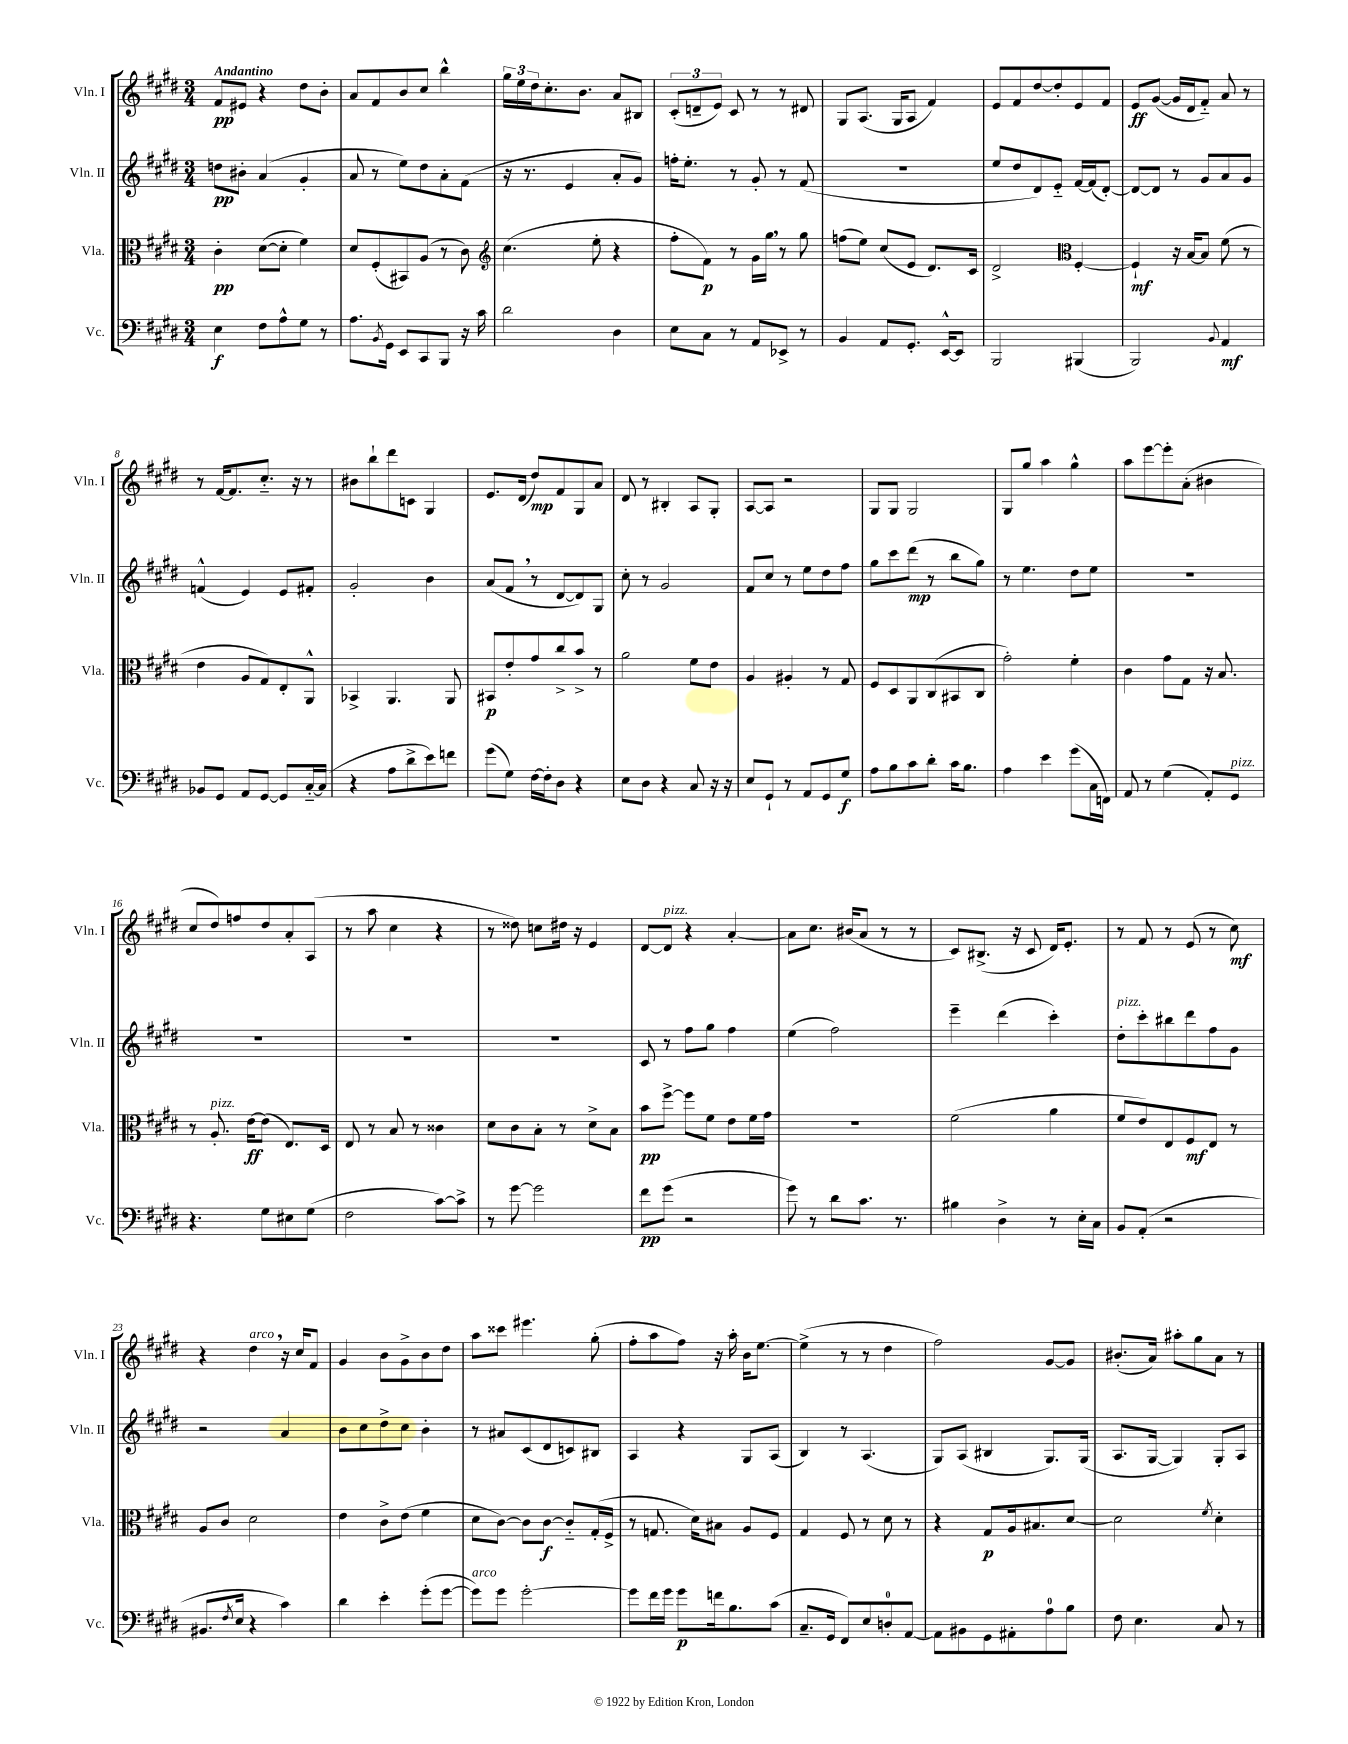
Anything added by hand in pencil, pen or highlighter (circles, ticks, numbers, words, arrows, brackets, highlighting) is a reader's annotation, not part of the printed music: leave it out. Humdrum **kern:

**kern	**dynam	**kern	**dynam	**kern	**dynam	**kern	**dynam
*part4	*part4	*part3	*part3	*part2	*part2	*part1	*part1
*staff4	*staff4	*staff3	*staff3	*staff2	*staff2	*staff1	*staff1
*I"Vc.	*	*I"Vla.	*	*I"Vln. II	*	*I"Vln. I	*
*I'Vc.	*	*I'Vla.	*	*I'Vln. II	*	*I'Vln. I	*
*clefF4	*	*clefC3	*	*clefG2	*	*clefG2	*
*k[f#c#g#d#]	*	*k[f#c#g#d#]	*	*k[f#c#g#d#]	*	*k[f#c#g#d#]	*
*M3/4	*	*M3/4	*	*M3/4	*	*M3/4	*
=1	=1	=1	=1	=1	=1	=1	=1
!	!	!	!	!	!	!LO:TX:a:B:t=Andantino	!
4E\	f	4c#'\	pp	8ddn\L	pp	8f#/L	pp
.	.	.	.	8b#X'\J	.	8e#X/J	.
8F#\L	.	([8d#\L	.	(4a/	.	4r	.
8A^^\	.	8d#'\J]	.	.	.	.	.
8G#\J	.	4f#\)	.	4g#'/	.	8dd#\L	.
8r	.	.	.	.	.	8b'\J	.
=2	=2	=2	=2	=2	=2	=2	=2
8.A\L	.	8d#/L	.	8a/	.	8a/L	.
.	.	(8F#'/	.	8r	.	8f#/	.
8qBB/	.	.	.	.	.	.	.
16GG#\Jk	.	.	.	.	.	.	.
8EE/L	.	8BB#X/)	.	8ee\L)	.	8b/	.
8CC#/	.	(8A/J	.	8dd#\	.	8cc#/J	.
8BBB/J	.	8r	.	8a'\	.	4bb^^\	.
16r	.	8c#\)	.	(8f#\J	.	.	.
16c#\	.	.	.	.	.	.	.
=3	=3	=3	=3	=3	=3	=3	=3
*	*	*clefG2	*	*	*	*	*
2d#\	.	(4.cc#\	.	16r	.	24gg#\LL	.
.	.	.	.	.	.	24ee\	.
.	.	.	.	8.r	.	.	.
.	.	.	.	.	.	24dd#\J	.
.	.	.	.	.	.	8.cc#'\	.
.	.	.	.	4e/	.	.	.
.	.	.	.	.	.	8.b\J	.
.	.	8ee'\	.	.	.	.	.
4D#\	.	4r	.	8a'/L	.	8a/L	.
.	.	.	.	8g#/J)	.	8B#X/J	.
=4	=4	=4	=4	=4	=4	=4	=4
8E\L	.	8ff#'\L	.	16ffn'\KL	.	(12c#'/L	.
.	.	.	.	8.ee'\J	.	.	.
.	.	.	.	.	.	12dn~/	.
8C#\J	.	8f#\J)	p	.	.	.	.
.	.	.	.	.	.	12e/J)	.
8r	.	8r	.	8r	.	8c#/	.
8AA/L	.	16g#\LL	.	8g#'/	.	8r	.
.	.	16gg#,\JJ	.	.	.	.	.
8EE-X^/J	.	8r	.	8r	.	8r	.
8r	.	8gg#\	.	(8f#/	.	8d#X/	.
=5	=5	=5	=5	=5	=5	=5	=5
4BB/	.	(8ffn\L	.	2.r	.	8G#/L	.
.	.	8ee\J)	.	.	.	(8.A/J	.
8AA/L	.	(8cc#/L	.	.	.	.	.
.	.	.	.	.	.	16G#/KL	.
8.GG#'/J	.	8e/J	.	.	.	8A/J	.
.	.	8.d#/L)	.	.	.	4f#/)	.
[16EE^^/KL	.	.	.	.	.	.	.
8EE/J]	.	.	.	.	.	.	.
.	.	16c#/Jk	.	.	.	.	.
=6	=6	=6	=6	=6	=6	=6	=6
2BBB/	.	2d#^/	.	8ee/L	.	8e/L	.
.	.	.	.	8dd#/	.	8f#/	.
.	.	.	.	8d#/)	.	[8dd#/	.
.	.	.	.	8e/J	.	8dd#'/]	.
*	*	*clefC3	*	*	*	*	*
(4BBB#X/	.	[4F#'/	.	[16f#/LL	.	8e/	.
.	.	.	.	(16f#/J]	.	.	.
.	.	.	.	[8d#'/J)	.	8f#/J	.
=7	=7	=7	=7	=7	=7	=7	=7
2BBB/)	.	4F#`/]	mf	8d#/L_	.	8e/L	ff
.	.	.	.	8d#/J]	.	([8g#/J	.
.	.	16r	.	8r	.	16g#/LL]	.
.	.	[16B/KL	.	.	.	16d#/J	.
.	.	8B/J]	.	8g#/L	.	8f#/J)	.
8qqBB/	.	.	.	.	.	.	.
4AA/	mf	(8f#\	.	8a/	.	8a/	.
.	.	8r	.	8g#/J	.	8r	.
!!LO:LB:g=z
=8	=8	=8	=8	=8	=8	=8	=8
8BB-X/L	.	4e\	.	(4fn^^/	.	8r	.
8GG#/J	.	.	.	.	.	[16f#/KL	.
.	.	.	.	.	.	8.f#/]	.
8AA/L	.	8A/L	.	4e/)	.	.	.
[8GG#/J	.	8G#/)	.	.	.	8.cc#/J	.
8GG#/L]	.	8E'/	.	8e/L	.	.	.
.	.	.	.	.	.	16r	.
[16C#/L	.	8AA^^/J	.	8f#X'/J	.	8r	.
(16C#/JJ]	.	.	.	.	.	.	.
=9	=9	=9	=9	=9	=9	=9	=9
4r	.	4BB-X^/	.	2g#'/	.	8b#X\L	.
.	.	.	.	.	.	8bb`\	.
8A\L	.	4.AA/	.	.	.	8ddd#\	.
8d#^\	.	.	.	.	.	8cn\J	.
8e\)	.	.	.	4b\	.	4G#/	.
8fn\J	.	8AA/	.	.	.	.	.
=10	=10	=10	=10	=10	=10	=10	=10
(8g#\L	.	8BB#X/L	p	(8a/L	.	8.e/L	.
8G#\J)	.	8e'/	.	8f#,/J	.	.	.
.	.	.	.	.	.	(16d#/Jk	.
[16F#\LL	.	8g#/	.	8r	.	8dd#/L)	mp
16F#'\J]	.	.	.	.	.	.	.
8D#\J	.	8cc#^/	.	[8d#/L	.	8f#/	.
4r	.	8b^/J	.	8d#/])	.	8G#/	.
.	.	8r	.	8G#/J	.	8a/J	.
=11	=11	=11	=11	=11	=11	=11	=11
8E\L	.	2a\	.	8cc#'\	.	8d#/	.
8D#\J	.	.	.	8r	.	8r	.
4r	.	.	.	2g#/	.	4B#X'/	.
8C#/	.	8f#\L	.	.	.	8A/L	.
16r	.	8e\J	.	.	.	8G#'/J	.
16r	.	.	.	.	.	.	.
=12	=12	=12	=12	=12	=12	=12	=12
8E/L	.	4A/	.	8f#/L	.	[8A/L	.
8GG#`/J	.	.	.	8cc#/J	.	8A/J]	.
8r	.	4A#X'/	.	8r	.	2r	.
8AA/L	.	.	.	8ee\L	.	.	.
8GG#/	.	8r	.	8dd#\	.	.	.
8G#/J	f	8G#/	.	8ff#\J	.	.	.
=13	=13	=13	=13	=13	=13	=13	=13
8A\L	.	8F#/L	.	8gg#\L	.	8G#/L	.
8B\	.	8D#/	.	8ccc#\	.	8G#/J	.
8c#\	.	8AA/	.	(8ddd#\J	mp	2G#/	.
8d#'\J	.	(8C#/	.	8r	.	.	.
16c#\KL	.	8BB#X/	.	8bb\L	.	.	.
8.B\J	.	.	.	.	.	.	.
.	.	8C#/J	.	8gg#\J)	.	.	.
=14	=14	=14	=14	=14	=14	=14	=14
4A\	.	2g#'\)	.	8r	.	8G#/L	.
.	.	.	.	4.ee\	.	8gg#/J	.
4e\	.	.	.	.	.	4aa\	.
(8g#\L	.	4f#'\	.	8dd#\L	.	4gg#^^\	.
16C#\L	.	.	.	8ee\J	.	.	.
16FFn\JJ)	.	.	.	.	.	.	.
=15	=15	=15	=15	=15	=15	=15	=15
8AA/	.	4c#\	.	2.r	.	8aa\L	.
8r	.	.	.	.	.	[8eee\	.
(4G#\	.	8g#\L	.	.	.	8eee'\]	.
.	.	8G#\J	.	.	.	(8a'\J	.
8AA'/L)	.	16r	.	.	.	4b#X\	.
.	.	8.B/	.	.	.	.	.
!LO:TX:a:i:t=pizz.	!	!	!	!	!	!	!
8GG#/J	.	.	.	.	.	.	.
!!LO:LB:g=z
=16	=16	=16	=16	=16	=16	=16	=16
4.r	.	8r	.	2.r	.	8cc#/L	.
!	!	!LO:TX:a:i:t=pizz.	!	!	!	!	!
.	.	8.A'/	.	.	.	8dd#/)	.
.	.	.	.	.	.	8ffn/	.
.	.	[16e\KL	ff	.	.	.	.
8G#\L	.	(8e\J]	.	.	.	8dd#/	.
8E#X\	.	8.E/L)	.	.	.	8a'/	.
(8G#\J	.	.	.	.	.	(8A/J	.
.	.	16D#/Jk	.	.	.	.	.
=17	=17	=17	=17	=17	=17	=17	=17
2F#\	.	8E/	.	2.r	.	8r	.
.	.	8r	.	.	.	8aa\	.
.	.	8B/	.	.	.	4cc#\	.
.	.	8r	.	.	.	.	.
[8c#\L)	.	4c##X\	.	.	.	4r	.
8c#^\J]	.	.	.	.	.	.	.
=18	=18	=18	=18	=18	=18	=18	=18
8r	.	8d#\L	.	2.r	.	8r	.
[8g#\	.	8c#\	.	.	.	8dd##X\)	.
2g#\]	.	8B'\J	.	.	.	8ccn\L	.
.	.	8r	.	.	.	16dd#X\Jk	.
.	.	.	.	.	.	16r	.
.	.	8d#^\L	.	.	.	4e/	.
.	.	8B\J	.	.	.	.	.
=19	=19	=19	=19	=19	=19	=19	=19
8f#\L	pp	8b\L	pp	8c#/	.	[8d#/L	.
!	!	!	!	!	!	!LO:TX:a:i:t=pizz.	!
(8g#\J	.	[8ff#^\J	.	8r	.	8d#/J]	.
2r	.	8ff#\L]	.	8ff#\L	.	4r	.
.	.	8f#\J	.	8gg#\J	.	.	.
.	.	8e\L	.	4ff#\	.	[4a'/	.
.	.	16f#\L	.	.	.	.	.
.	.	16g#\JJ	.	.	.	.	.
=20	=20	=20	=20	=20	=20	=20	=20
8g#\)	.	2.r	.	(4ee\	.	8a\L]	.
8r	.	.	.	.	.	8.cc#\J	.
8d#\L	.	.	.	2ff#\)	.	.	.
.	.	.	.	.	.	(16b#X/KL	.
8.c#\J	.	.	.	.	.	8a/J	.
.	.	.	.	.	.	8r	.
8.r	.	.	.	.	.	.	.
.	.	.	.	.	.	8r	.
=21	=21	=21	=21	=21	=21	=21	=21
4B#X\	.	(2f#\	.	4eee~\	.	8c#/L)	.
.	.	.	.	.	.	(8.B#X^/J	.
4D#^\	.	.	.	(4ddd#\	.	.	.
.	.	.	.	.	.	16r	.
.	.	.	.	.	.	8c#/	.
8r	.	4a\	.	4ccc#'\)	.	16d#/KL)	.
.	.	.	.	.	.	8.e'/J	.
16E'\LL	.	.	.	.	.	.	.
16C#\JJ	.	.	.	.	.	.	.
=22	=22	=22	=22	=22	=22	=22	=22
!	!	!	!	!LO:TX:a:i:t=pizz.	!	!	!
8BB/L	.	8f#/L	.	8dd#'\L	.	8r	.
(8AA'/J	.	8e/)	.	8ccc#'\	.	8f#/	.
2r	.	8E/	.	8bb#X\	.	8r	.
.	.	8F#/	mf	8ddd#\	.	(8e/	.
.	.	8E/J	.	8ff#\	.	8r	.
.	.	8r	.	8g#\J	.	8cc#\)	mf
!!LO:LB:g=z
=23	=23	=23	=23	=23	=23	=23	=23
8.BB#X/L	.	8A/L	.	2r	.	4r	.
.	.	8c#/J	.	.	.	.	.
8qF#/	.	.	.	.	.	.	.
16E/Jk	.	.	.	.	.	.	.
!	!	!	!	!	!	!LO:TX:a:i:t=arco	!
4r	.	2d#\	.	.	.	4dd#,\	.
4c#\)	.	.	.	4a/	.	16r	.
.	.	.	.	.	.	16cc#/KL	.
.	.	.	.	.	.	8f#/J	.
=24	=24	=24	=24	=24	=24	=24	=24
4d#\	.	4e\	.	8b\L	.	4g#/	.
.	.	.	.	8cc#\	.	.	.
4e'\	.	8c#^\L	.	8dd#^\	.	8b\L	.
.	.	(8e\J	.	8cc#\J	.	8g#^\	.
(8g#'\L	.	4f#\	.	4b'\	.	8b\	.
[8g#\J	.	.	.	.	.	8dd#\J	.
=25	=25	=25	=25	=25	=25	=25	=25
!LO:TX:a:i:t=arco	!	!	!	!	!	!	!
8g#\L])	.	8d#\L	.	8r	.	8aa\L	.
8g#\J	.	[8c#\J)	.	8a#X/L	.	8ccc##X\J	.
[2g#'\	.	8c#\L]	.	(8c#/	.	4.eee#X\	.
.	.	[8c#\J	f	8d#/	.	.	.
.	.	8c#/L]	.	8cn/)	.	.	.
.	.	(16G#'/L	.	8B#X/J	.	(8gg#'\	.
.	.	16F#^/JJ	.	.	.	.	.
=26	=26	=26	=26	=26	=26	=26	=26
8g#\L]	.	8r	.	4A/	.	8ff#'\L	.
16f#\L	.	8.Gn/	.	.	.	8aa\	.
16g#\JJ	.	.	.	.	.	.	.
8g#\L	p	.	.	4r	.	8ff#\J)	.
.	.	16d#\KL)	.	.	.	.	.
16fn\k	.	8B#X\J	.	.	.	16r	.
8.B\	.	.	.	.	.	16aa'\	.
.	.	8A/L	.	8G#/L	.	16b\KL	.
.	.	.	.	.	.	[8.ee\J	.
(8c#\J	.	8F#/J	.	(8A/J	.	.	.
=27	=27	=27	=27	=27	=27	=27	=27
8.C#~/L	.	4G#/	.	4B/)	.	(4ee^\]	.
16GG#/Jk	.	.	.	.	.	.	.
8FF#/L)	.	8F#/	.	8r	.	8r	.
8E/	.	8r	.	(4.A/	.	8r	.
8Dn'/	.	8d#\	.	.	.	4dd#\	.
[8AA/J	.	8r	.	.	.	.	.
=28	=28	=28	=28	=28	=28	=28	=28
8AA\L]	.	4r	.	8G#/L)	.	2ff#\)	.
8BB#X\	.	.	.	(8A/J	.	.	.
8GG#\	.	8G#/L	p	4B#X/	.	.	.
8AA#X'\	.	16A/k	.	.	.	.	.
.	.	8.B#X/	.	.	.	.	.
8A\	.	.	.	8.G#/L)	.	[8g#/L	.
8B\J	.	[8d#/J	.	.	.	8g#/J]	.
.	.	.	.	(16G#/Jk	.	.	.
=29	=29	=29	=29	=29	=29	=29	=29
8F#\	.	2d#\]	.	8.A/L	.	(8.b#X'/L	.
4.E\	.	.	.	.	.	.	.
.	.	.	.	[16G#/Jk	.	16a/Jk)	.
.	.	.	.	4G#/])	.	8aa#X'\L	.
.	.	.	.	.	.	8gg#\	.
.	.	8qf#/	.	.	.	.	.
8C#/	.	4d#'\	.	8G#'/L	.	8a\J	.
8r	.	.	.	8A/J	.	8r	.
==	==	==	==	==	==	==	==
*-	*-	*-	*-	*-	*-	*-	*-
